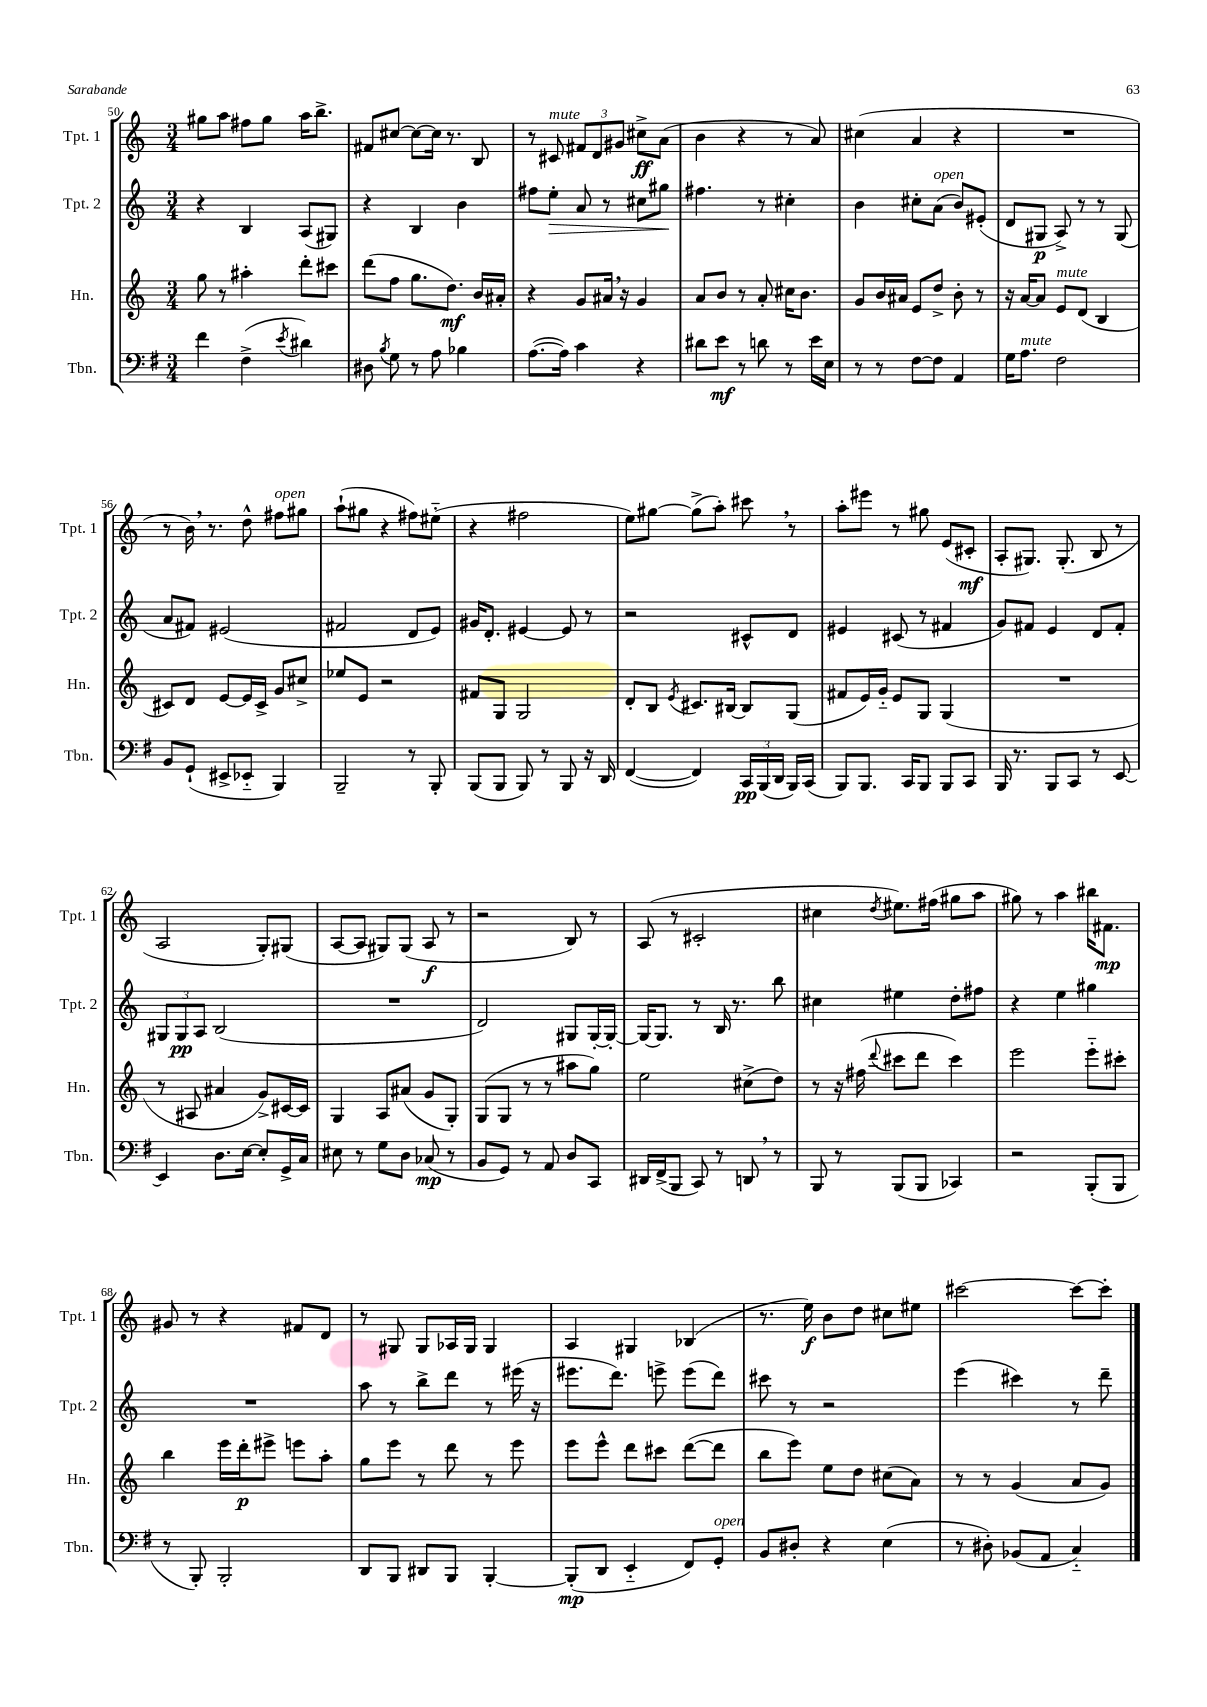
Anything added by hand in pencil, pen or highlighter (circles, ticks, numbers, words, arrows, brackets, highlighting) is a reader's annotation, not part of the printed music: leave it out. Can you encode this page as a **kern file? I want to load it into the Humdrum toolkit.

**kern	**kern	**kern	**kern
*staff4	*staff3	*staff2	*staff1
*clefF4	*clefG2	*clefG2	*clefG2
*k[f#]	*k[]	*k[]	*k[]
*M3/4	*M3/4	*M3/4	*M3/4
4f#	8gg	4r	8gg#
.	8r	.	8aa
(4F#^	4aa#'	4B	8ff#
.	.	.	8gg#
8qe	.	.	.
4d#)	8ddd'	(8A	16aa
.	.	.	8.bb^
.	8ccc#	8G#)	.
=	=	=	=
8D#	(8ddd	4r	8f#
8qB	.	.	.
8G	8ff	.	[8cc#
8r	8.gg	4B	8cc#_
8A	.	.	16cc#]
.	8.dd)	.	8.r
4B-	.	4b	.
.	16b	.	8B
.	16a#'	.	.
=	=	=	=
([8.A	4r	8ff#	8r
.	.	8ee'	8c#
16A])	.	.	.
4c	8g	8a	12f#
.	.	.	12d
.	16a#	8r	.
.	.	.	12g#
.	16r	.	.
4r	4g	8cc#	8cc#^
.	.	8gg#	(8a
=	=	=	=
8d#	8a	4.ff#	4b
8e	8b	.	.
8r	8r	.	4r
8d	8a'	8r	.
8r	16cc#	4cc#'	8r
.	8.b	.	.
16e	.	.	8a)
16E	.	.	.
=	=	=	=
8r	8g	4b	(4cc#
8r	16b	.	.
.	16a#	.	.
[8F#	8e	8cc#'	4a
8F#]	8dd^	(8a	.
4AA	8b'	8b)	4r
.	8r	(8e#'	.
=	=	=	=
16G	16r	8d	2.r
8.A	[16a	.	.
.	8a]	8G#	.
2F#	8e	8A^)	.
.	(8d	8r	.
.	4B	8r	.
.	.	(8G#	.
=	=	=	=
8BB	8c#)	8a	8r
(8GG`	8d	8f#)	16b)
.	.	.	8.r
8EE#^	[8e	(2e#	.
8EE-'~	16e]	.	8dd^^
.	16c#^	.	.
4BBB)	8g	.	8ff#
.	8cc#^	.	8gg#
=	=	=	=
2BBB~	8ee-	2f#	(8aa`
.	8e	.	8gg#
.	2r	.	4r
8r	.	8d	8ff#)
8BBB'	.	8e)	(8ee#'~
=	=	=	=
(8BBB	8f#	16g#	4r
.	.	8.d'	.
8BBB	8G	.	.
8BBB)	2G	[4e#	2ff#
8r	.	.	.
8BBB	.	8e#]	.
16r	.	8r	.
16DD	.	.	.
=	=	=	=
([4FF#	8d'	2r	8ee)
.	8B	.	[8gg#
.	8qe	.	.
4FF#])	8.c#	.	(8gg#^]
.	.	.	8aa')
.	[16B#	.	.
24CC	8B#]	8c#^^	8ccc#
(24BBB	.	.	.
24DD	.	.	.
16BBB)	(8G	8d	8r
(16CC	.	.	.
=	=	=	=
8BBB)	8f#	4e#	8aa'
8.BBB	16e)	.	8eee#
.	16g'~	.	.
.	8e	(8c#	8r
16CC	.	.	.
8BBB	8G	8r	8gg#
8BBB	(4G	4f#	(8e
8CC	.	.	8c#'
=	=	=	=
16BBB	2.r	8g)	8A'
8.r	.	.	.
.	.	8f#	8.G#)
8BBB	.	4e	.
.	.	.	(8.G#'
8CC	.	.	.
8r	.	8d	8B
[8EE	.	8f#'	8r
=	=	=	=
4EE]	8r	12G#	2A
.	.	12G#	.
.	8A#	.	.
.	.	12A	.
8.D	4a#	(2B	.
[16E	.	.	.
8E']	8g^)	.	8G')
16GG^	[16c#	.	(8G#
16C	16c#]	.	.
=	=	=	=
8E#	4G	2.r	[8A
8r	.	.	8A]
8G	8A	.	8G#)
8D	(8a#	.	(8G#
(8C-	8g	.	8A
8r	8G')	.	8r
=	=	=	=
8BB	(8G	2d)	2r
8GG)	8G	.	.
8r	8r	.	.
8AA	8r	.	.
8D	8aa#	8G#	8B)
8CC	8gg)	[16G#'	8r
.	.	16G#'_	.
=	=	=	=
16DD#	2ee	16G#_	(8A
(16FF#^	.	8.G#]	.
8BBB	.	.	8r
8CC)	.	8r	2c#'
8r	.	16B	.
.	.	8.r	.
8DD	(8cc#^	.	.
8r	8dd)	8bb	.
=	=	=	=
8BBB	8r	4cc#	4cc#
8r	16r	.	.
.	(16ff#	.	.
.	8qqddd	.	8qdd
(8BBB	8ccc#	4ee#	8.ee#)
8BBB	8ddd	.	.
.	.	.	(16ff#
4CC-)	4ccc#)	8dd'	8gg#
.	.	8ff#	8aa
=	=	=	=
2r	2eee	4r	8gg#)
.	.	.	8r
.	.	4ee	4aa
(8BBB'	8eee'~	4gg#	16bb#
.	.	.	8.f#
8BBB	8ccc#'	.	.
=	=	=	=
8r	4bb	2.r	8g#
8BBB')	.	.	8r
2BBB'	16eee	.	4r
.	16ddd'	.	.
.	8eee#^	.	.
.	8eee	.	8f#
.	8aa'	.	8d
=	=	=	=
8DD	8gg	8aa	8r
8BBB	8eee	8r	8G#
8DD#	8r	8bb^	8G#
8BBB	8ddd	8ddd	16A-
.	.	.	16G#
[4BBB'	8r	8r	4G#
.	8eee	(16eee#	.
.	.	16r	.
=	=	=	=
(8BBB']	8eee	8.eee#	4A
8DD	8eee^^	.	.
.	.	8.ddd)	.
4EE'~	8ddd	.	4G#
.	8ccc#	8eee^	.
8FF#)	([8ddd	(8eee	(4B-
8GG'	8ddd]	8ddd)	.
=	=	=	=
8BB	8bb	8ccc#	8.r
8D#'	8eee)	8r	.
.	.	.	16ee)
4r	8ee	2r	8b
.	8dd	.	8dd
(4E	(8cc#	.	8cc#
.	8a)	.	8ee#
=	=	=	=
8r	8r	(4eee	[2ccc#
8D#')	8r	.	.
(8BB-	(4g	4ccc#)	.
8AA	.	.	.
4C'~)	8a	8r	8ccc#_
.	8g)	8ddd~	8ccc#']
==	==	==	==
*-	*-	*-	*-
